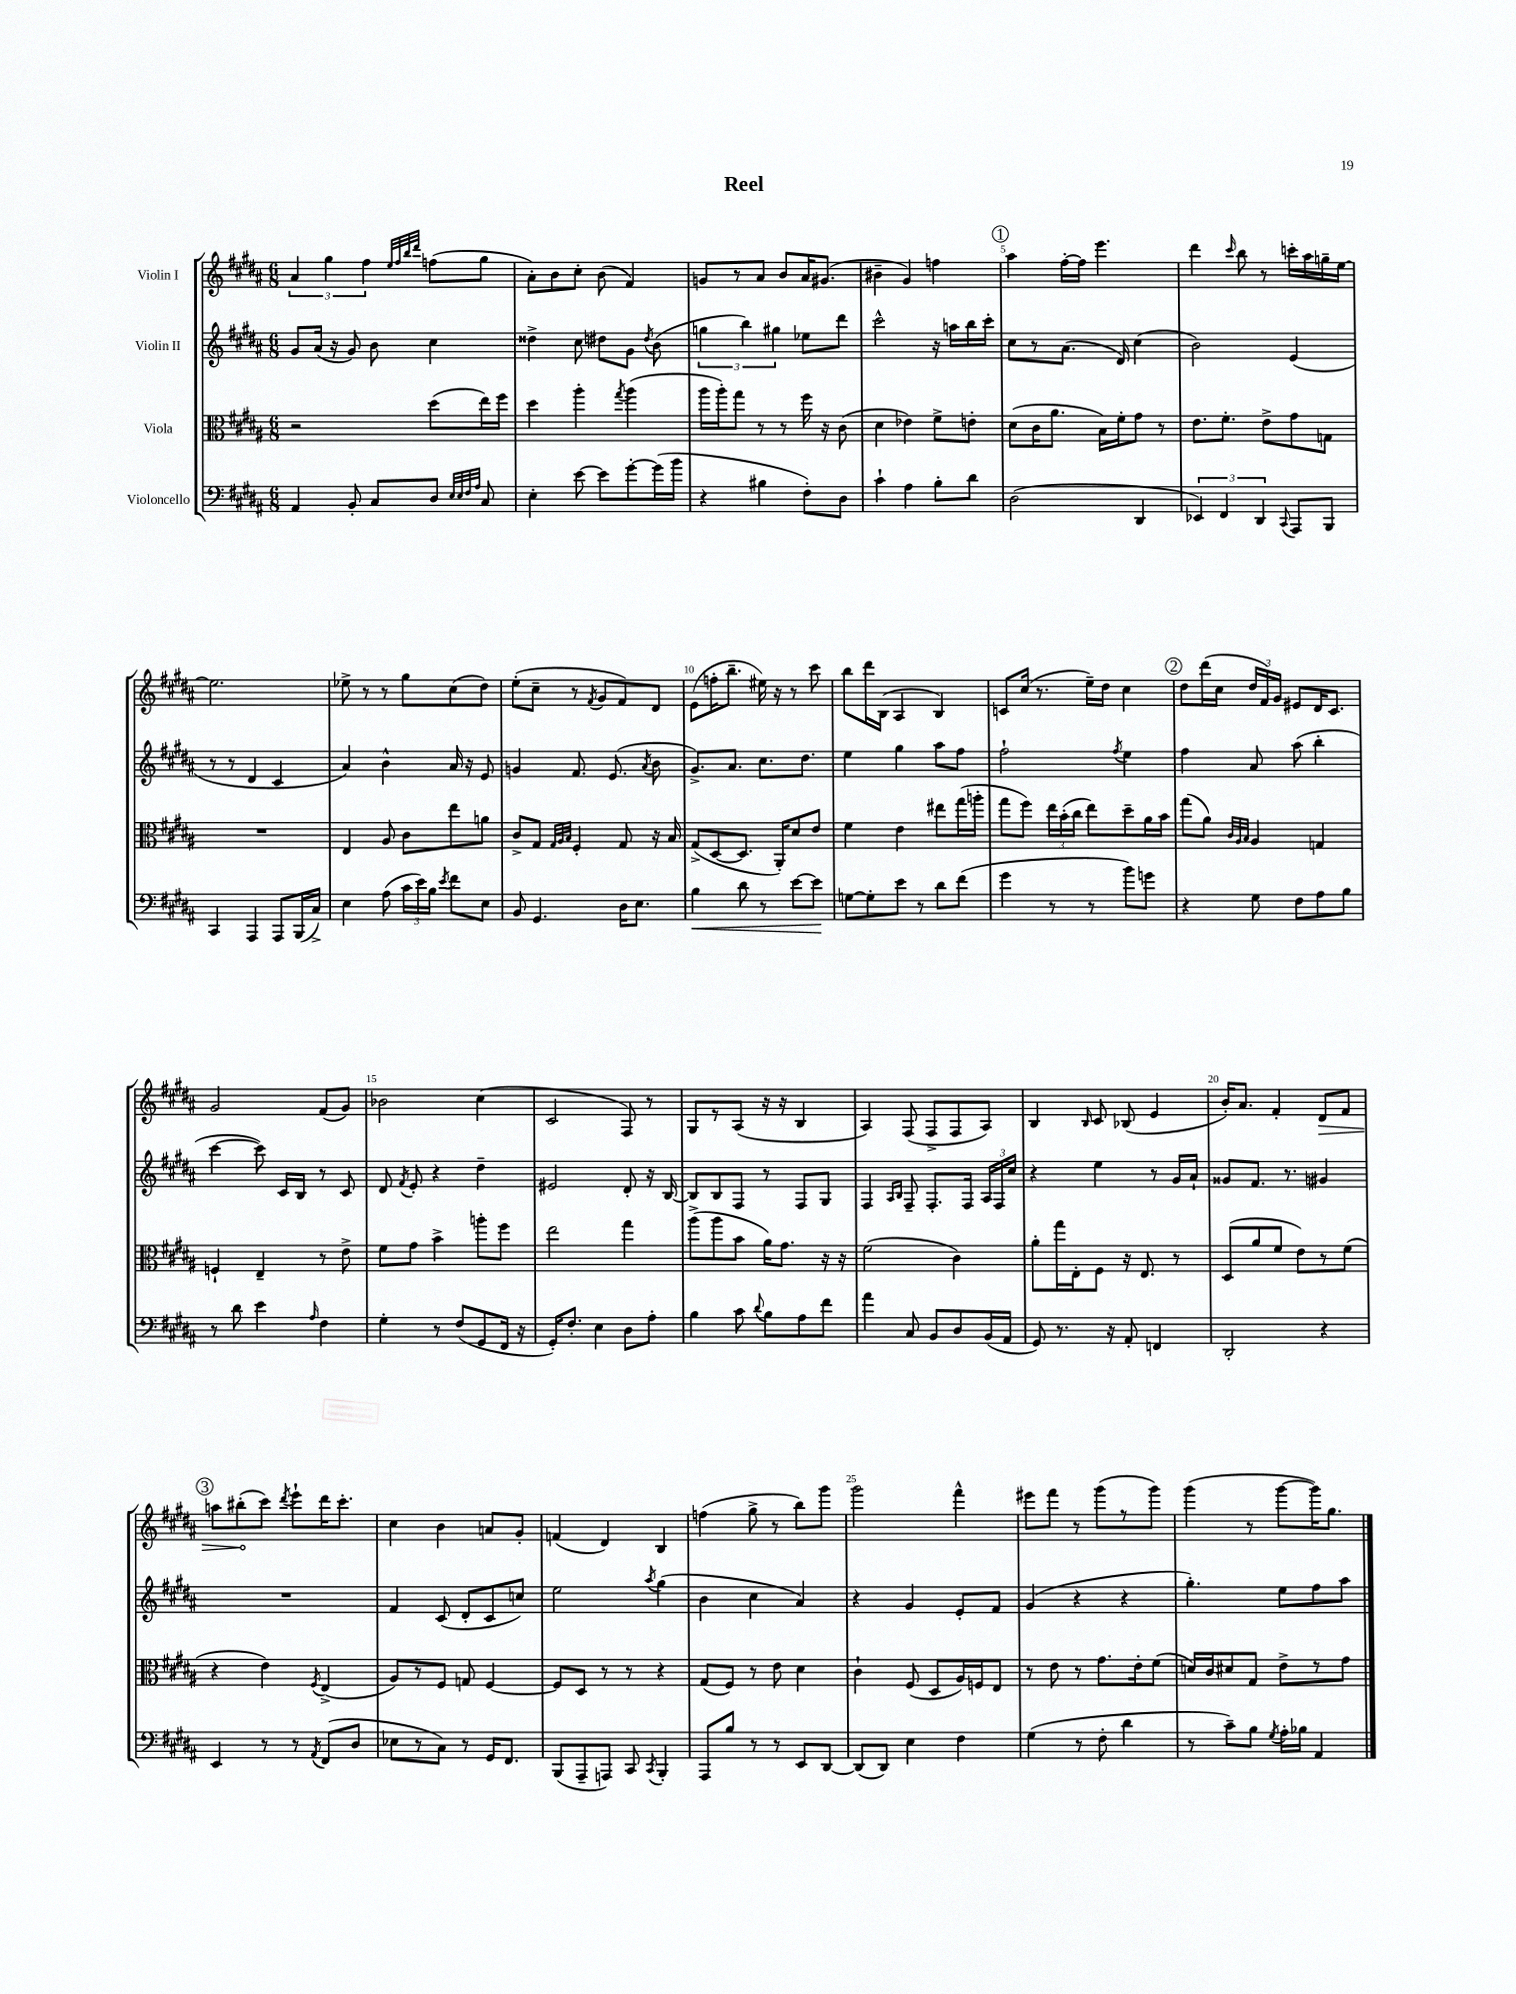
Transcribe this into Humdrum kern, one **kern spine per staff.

**kern	**dynam	**kern	**kern	**kern	**dynam
*part4	*part4	*part3	*part2	*part1	*part1
*staff4	*staff4	*staff3	*staff2	*staff1	*staff1
*I"Violoncello	*	*I"Viola	*I"Violin II	*I"Violin I	*
*clefF4	*	*clefC3	*clefG2	*clefG2	*
*k[f#c#g#d#a#]	*	*k[f#c#g#d#a#]	*k[f#c#g#d#a#]	*k[f#c#g#d#a#]	*
*M6/8	*	*M6/8	*M6/8	*M6/8	*
=1	=1	=1	=1	=1	=1
4AA#/	.	2r	8g#/L	6a#/	.
.	.	.	(16a#/Jk	.	.
.	.	.	.	6gg#\	.
.	.	.	16r	.	.
8BB'/	.	.	8g#/)	.	.
.	.	.	.	6ff#\	.
8C#/L	.	.	8b\	.	.
.	.	.	.	32qqee/LLL	.
.	.	.	.	32qqff#/	.
.	.	.	.	32qqbb/	.
.	.	.	.	32qqddd#/JJJ	.
8D#/J	.	(8dd#\L	4cc#\	(8ffn\L	.
32qqE/LLL	.	.	.	.	.
32qqE/	.	.	.	.	.
32qqF#/	.	.	.	.	.
32qqA#/JJJ	.	.	.	.	.
8C#/	.	16ee\L)	.	8gg#\J	.
.	.	16ff#\JJ	.	.	.
=2	=2	=2	=2	=2	=2
4E'\	.	4dd#\	4dd##X^\	8a#'\L)	.
.	.	.	.	8b\	.
[8e\	.	4aa#'\	8cc#\	8cc#'\J	.
8e\L]	.	.	8dd#X\L	(8b\	.
.	.	8qgg#/	.	.	.
[8g#'\	.	(4aa#\	8g#\J	4f#/)	.
.	.	.	8qdd#/	.	.
(16g#\L]	.	.	(8b\	.	.
16b\JJ	.	.	.	.	.
=3	=3	=3	=3	=3	=3
4r	.	16aa#\LL	6ggn\	8gn/L	.
.	.	16aa#'\J)	.	.	.
.	.	8gg#\J	.	8r	.
.	.	.	6bb\)	.	.
4B#X\	.	8r	.	8a#/J	.
.	.	.	6gg#X\	.	.
.	.	8r	.	8b/L	.
8F#'\L)	.	16ff#\	8ee-X\L	16a#/K	.
.	.	16r	.	(8.g#X/J	.
8D#\J	.	(8c#\	8ddd#\J	.	.
=4	=4	=4	=4	=4	=4
4c#`\	.	4d#\	2ccc#^^\	4b#X~\	.
4A#\	.	4e-X\)	.	4g#/)	.
8B'\L	.	8f#^\L	16r	4ffn\	.
.	.	.	16aan\LL	.	.
8d#\J	.	8en'\J	16bb\	.	.
.	.	.	16ccc#'\JJ	.	.
!!LO:REH:place=s1:t=1
=5	=5	=5	=5	=5	=5
(2D#\	.	(8d#\L	8cc#\L	4aa#\	.
.	.	16c#\K	8r	.	.
.	.	8.a#\J	.	.	.
.	.	.	(8.a#\J	[16ff#'\LL	.
.	.	.	.	16ff#\JJ]	.
.	.	16B\LL)	.	4.eee\	.
.	.	16f#'\J	16d#/)	.	.
4DD#/	.	8g#\J	(4cc#\	.	.
.	.	8r	.	.	.
=6	=6	=6	=6	=6	=6
6EE-X/)	.	8.e\L	2b\)	4ddd#\	.
6FF#/	.	.	.	.	.
.	.	8.f#'\J	.	.	.
.	.	.	.	16qqccc#/	.
.	.	.	.	8bb\	.
6DD#/	.	.	.	.	.
.	.	8e^\L	.	8r	.
8qqCC#/	.	.	.	.	.
8AAA#/L	.	8g#\	(4e/	16cccn'\LL	.
.	.	.	.	16aa#\	.
8BBB/J	.	8Gn\J	.	16ggn~\	.
.	.	.	.	[16ee\JJ	.
!!LO:LB:g=z
=7	=7	=7	=7	=7	=7
4CC#/	.	2.r	8r	2.ee\]	.
.	.	.	8r	.	.
4AAA#/	.	.	4d#/	.	.
8AAA#/L	.	.	4c#/	.	.
(16BBB/L	.	.	.	.	.
16C#^/JJ)	.	.	.	.	.
=8	=8	=8	=8	=8	=8
4E\	.	4E/	4a#/)	8ee-X^\	.
.	.	.	.	8r	.
(8A#\	.	8A#/	4b^^\	8r	.
24c#\LL	.	8c#\L	.	8gg#\L	.
24e\)	.	.	.	.	.
24B\JJ	.	.	.	.	.
8qe/	.	.	.	.	.
8f#\L	.	8ee\	16a#/	(8cc#\	.
.	.	.	16r	.	.
8E\J	.	8an\J	8e/	8dd#\J)	.
=9	=9	=9	=9	=9	=9
8BB/	.	8c#^/L	4gn/	(8ee'\L	.
4.GG#/	.	8G#/J	.	8cc#~\J	.
.	.	32qqG#/LLL	.	.	.
.	.	32qqA#/	.	.	.
.	.	32qqB/JJJ	.	.	.
.	.	4F#'/	8.f#/	8r	.
.	.	.	.	8qf#/	.
.	.	.	.	8g#/L	.
.	.	.	(8.e/	.	.
16D#\KL	.	8G#/	.	8f#/)	.
8.E\J	.	.	.	.	.
.	.	.	8qa#/	.	.
.	.	16r	8b\	8d#/J	.
.	.	16B/	.	.	.
=10	=10	=10	=10	=10	=10
!	!LO:HP:b	!	!	!	!
4B\	<	(8G#^/L	8.g#^/L)	(8e\L	.
.	.	[8D#/	.	16ffn'\K	.
.	.	.	8.a#/J	8.bb~\J	.
8d#\	.	8.D#/J]	.	.	.
8r	.	.	8.cc#\L	16ee#X\)	.
.	.	16AA#'/KL)	.	16r	.
[8e\L	.	8d#/	.	8r	.
.	.	.	8.dd#\J	.	.
8e\J]	.	8e/J	.	8ccc#\	.
.	[	.	.	.	.
=11	=11	=11	=11	=11	=11
[8Gn\L	.	4f#\	4ee\	8bb\L	.
8G'\]	.	.	.	16ddd#\L	.
.	.	.	.	(16B\JJ	.
8e\J	.	4e\	4gg#\	4A#/	.
8r	.	.	.	.	.
8d#\L	.	8ee#X\L	8aa#\L	4B/)	.
(8f#\J	.	(16gg#\L	8ff#\J	.	.
.	.	16aan'\JJ	.	.	.
=12	=12	=12	=12	=12	=12
4g#\	.	8gg#\L	2ff#`\	8cn/L	.
.	.	8ff#\J)	.	(16cc#/Jk	.
.	.	.	.	8.r	.
8r	.	24ee\LL	.	.	.
.	.	(24b'\	.	.	.
.	.	24cc#\JJ	.	.	.
8r	.	8ee\L)	.	16ee~\LL)	.
.	.	.	.	16dd#\JJ	.
.	.	.	8qff#/	.	.
8b\L)	.	8dd#~\	4ee\	4cc#\	.
8gn\J	.	16a#\L	.	.	.
.	.	16b\JJ	.	.	.
!!LO:REH:place=s1:t=2
=13	=13	=13	=13	=13	=13
4r	.	(8gg#\L	4ff#\	8dd#\L	.
.	.	8a#\J)	.	(16ddd#\L	.
.	.	.	.	16cc#\JJ	.
.	.	32qqc#/LLL	.	.	.
.	.	32qqA#/	.	.	.
.	.	32qqB/JJJ	.	.	.
8G#\	.	4A#/	8a#/	24dd#/LL	.
.	.	.	.	24f#/)	.
.	.	.	.	24g#/JJ	.
8F#\L	.	.	(8aa#\	8e#X/L	.
8A#\	.	4Gn/	4bb'\	16d#/K	.
.	.	.	.	8.c#/J	.
8B\J	.	.	.	.	.
!!LO:LB:g=z
=14	=14	=14	=14	=14	=14
8r	.	4Fn`/	[4ccc#\	2g#/	.
8d#\	.	.	.	.	.
4e\	.	4E~/	8ccc#\])	.	.
.	.	.	16c#/LL	.	.
.	.	.	16B/JJ	.	.
16qqA#/	.	.	.	.	.
4F#\	.	8r	8r	(8f#/L	.
.	.	8e^\	8c#/	8g#/J)	.
=15	=15	=15	=15	=15	=15
4G#'\	.	8f#\L	8d#/	2b-X\	.
.	.	.	8qf#/	.	.
.	.	8g#\J	8e'/	.	.
8r	.	4b^\	4r	.	.
(8F#/L	.	.	.	.	.
8GG#/	.	8aan'\L	4dd#~\	(4cc#\	.
16FF#/Jk	.	8ff#\J	.	.	.
16r	.	.	.	.	.
=16	=16	=16	=16	=16	=16
16GG#'/KL)	.	2ee\	2e#X/	2c#/	.
8.F#'/J	.	.	.	.	.
4E\	.	.	.	.	.
8D#\L	.	4gg#\	8d#'/	8F#/)	.
8A#'\J	.	.	16r	8r	.
.	.	.	[16B/	.	.
=17	=17	=17	=17	=17	=17
4B\	.	(8aa#^\L	8B/L]	8G#/L	.
.	.	8aa#\	8B/	8r	.
8c#\	.	8b\J	8F#/J	(8A#/J	.
8qqd#/	.	.	.	.	.
8B\L	.	16a#\KL)	8r	16r	.
.	.	8.g#\J	.	16r	.
8A#\	.	.	8F#/L	4B/	.
8f#\J	.	16r	8G#/J	.	.
.	.	16r	.	.	.
=18	=18	=18	=18	=18	=18
4a#\	.	(2f#\	4F#/	4A#/)	.
.	.	.	16qqA#/LL	.	.
.	.	.	16qqB/JJ	.	.
8C#/	.	.	8F#~/	(8F#/	.
8BB/L	.	.	8.F#'/L	8F#^/L	.
8D#/	.	4c#\)	.	8F#/	.
.	.	.	16F#/Jk	.	.
(16BB/L	.	.	24A#/LL	8A#/J)	.
.	.	.	24F#/	.	.
16AA#/JJ	.	.	.	.	.
.	.	.	24cc#/JJ	.	.
=19	=19	=19	=19	=19	=19
8GG#/)	.	8a#'\L	4r	4B/	.
8.r	.	16gg#\L	.	.	.
.	.	16E'\J	.	.	.
.	.	.	.	16qqB/	.
.	.	8F#\J	4ee\	8c#/	.
16r	.	.	.	.	.
8AA#'/	.	16r	.	(8B-X/	.
.	.	8.E/	.	.	.
4FFn/	.	.	8r	4e/	.
.	.	8r	16g#/LL	.	.
.	.	.	16a#`/JJ	.	.
=20	=20	=20	=20	=20	=20
2DD#'/	.	(8D#/L	8g##X/L	16b'/KL)	.
.	.	.	.	8.a#/J	.
.	.	8a#/	8.f#/J	.	.
.	.	8f#/J	.	4f#'/	.
.	.	.	8.r	.	.
.	.	8e\L)	.	.	.
!	!	!	!	!	!LO:HP:b
4r	.	8r	4g#X/	8d#/L	>
.	.	(8f#\J	.	8f#/J	.
!!LO:LB:g=z
!!LO:REH:place=s1:t=3
=21	=21	=21	=21	=21	=21
4EE/	.	4r	2.r	8aan\L	.
.	.	.	.	(8bb#X'\	.
8r	.	4e\)	.	8ccc#\J)	]
.	.	.	.	8qddd#/	.
8r	.	.	.	8eee`\L	.
8qAA#/	.	8qF#/	.	.	.
(8FF#/L	.	(4E^/	.	16ddd#\K	.
.	.	.	.	8.ccc#'\J	.
8D#/J	.	.	.	.	.
=22	=22	=22	=22	=22	=22
8E-X\L	.	8A#/L)	4f#/	4cc#\	.
8r	.	8r	.	.	.
8C#\J)	.	8F#/J	(8c#/	4b\	.
8r	.	8Gn/	8d#'/L	.	.
16GG#/KL	.	[4F#/	8c#/	8an/L	.
8.FF#/J	.	.	.	.	.
.	.	.	8ccn/J)	8g#'/J	.
=23	=23	=23	=23	=23	=23
(8BBB/L	.	8F#/L]	2ee\	(4fn/	.
8AAA#~/	.	8D#/J	.	.	.
8AAAn/J)	.	8r	.	4d#/)	.
8CC#/	.	8r	.	.	.
8qCC#/	.	.	8qaa#/	.	.
4BBB'/	.	4r	(4gg#\	4B/	.
=24	=24	=24	=24	=24	=24
8AAA#/L	.	(8G#/L	4b\	(4ffn\	.
8B/J	.	8F#/J)	.	.	.
8r	.	8r	4cc#\	8gg#^\	.
8r	.	8e\	.	8r	.
8EE/L	.	4d#\	4a#/)	8bb\L)	.
[8DD#/J	.	.	.	8ggg#\J	.
=25	=25	=25	=25	=25	=25
(8DD#/L]	.	4c#`\	4r	2ggg#\	.
8DD#/J)	.	.	.	.	.
4E\	.	(8F#/	4g#/	.	.
.	.	8D#/L	.	.	.
4F#\	.	16A#/L)	8e'/L	4fff#^^\	.
.	.	16Fn/J	.	.	.
.	.	8E/J	8f#/J	.	.
=26	=26	=26	=26	=26	=26
(4G#\	.	8r	(4g#/	8eee#X\L	.
.	.	8e\	.	8fff#\J	.
8r	.	8r	4r	8r	.
8F#'\	.	8.g#\L	.	(8ggg#\L	.
4d#\	.	.	4r	8r	.
.	.	16e'\k	.	.	.
.	.	(8f#\J	.	8ggg#\J)	.
=27	=27	=27	=27	=27	=27
8r	.	16dn/LL)	4.gg#'\)	(4ggg#\	.
.	.	16c#/J	.	.	.
8c#~\L)	.	8d#X/	.	.	.
8B\J	.	8G#/J	.	8r	.
8qG#/	.	.	.	.	.
16A#'\LL	.	8e^\L	8ee\L	[8ggg#\L	.
16B-X\JJ	.	.	.	.	.
4AA#/	.	8r	8ff#\	16ggg#\K])	.
.	.	.	.	8.gg#\J	.
.	.	8g#\J	8aa#\J	.	.
==	==	==	==	==	==
*-	*-	*-	*-	*-	*-
